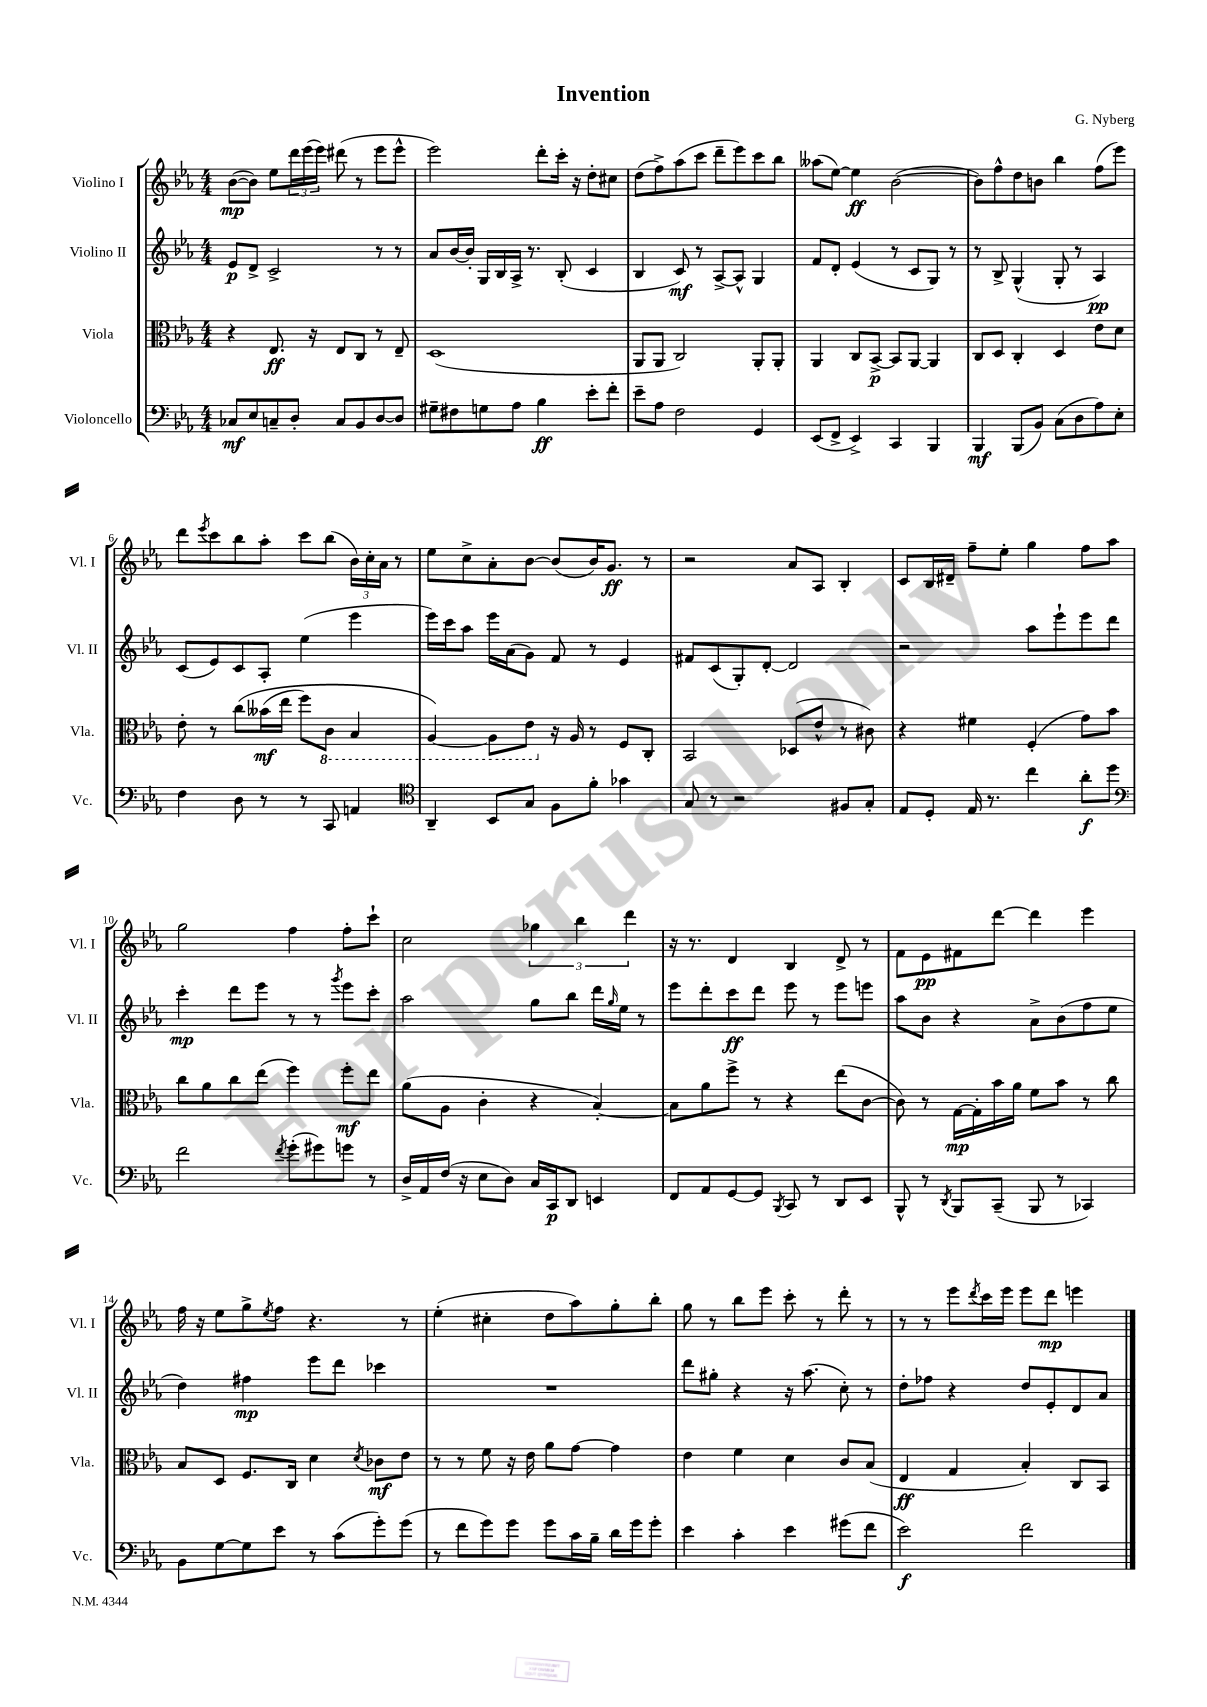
\header { title = "Invention" composer = "G. Nyberg" }
<<
\new StaffGroup <<
\new Staff = "s0" \with { instrumentName = "Violino I" shortInstrumentName = "Vl. I" } {
    \clef treble \key ees \major \numericTimeSignature \time 4/4
    bes'8~\mp( bes'8) ees''8 \tuplet 3/2 { d'''16 ees'''16( ees'''16) } dis'''8( r8 ees'''8 ees'''8-^ |
    ees'''2) d'''8-. c'''16-. r16 d''8-. cis''8 |
    d''8( f''8->) aes''8( c'''8 d'''8-- ees'''8) c'''8 bes''8 |
    aeses''8( ees''8~) ees''4\ff bes'2~( |
    bes'8) f''8-^ d''8 b'8 bes''4 f''8( ees'''8) |
    d'''8 \acciaccatura { ees'''8 } c'''8 bes''8 aes''8-. c'''8 bes''8( \tuplet 3/2 { bes'16) c''16-. aes'16 } r8 |
    ees''8 c''8-> aes'8-. bes'8~ bes'8( bes'16) g'8.\ff r8 |
    r2 aes'8 aes8 bes4-. |
    c'8 bes16 dis'16-- f''8-- ees''8-. g''4 f''8 aes''8 |
    g''2 f''4 f''8-. c'''8-! |
    c''2 \tuplet 3/2 { ges''4 bes''4 d'''4 } |
    r16 r8. d'4 bes4 d'8-> r8 |
    f'8 ees'8\pp fis'8 d'''8~ d'''4 ees'''4 |
    f''16 r16 ees''8 g''8-> \acciaccatura { ees''8 } f''8 r4. r8 |
    ees''4-.( cis''4-. d''8 aes''8) g''8-. bes''8-. |
    g''8 r8 bes''8 ees'''8 c'''8-. r8 d'''8-. r8 |
    r8 r8 ees'''8 \acciaccatura { d'''8 } c'''16 ees'''16 ees'''8 d'''8\mp e'''4 \bar "|." |
}
\new Staff = "s1" \with { instrumentName = "Violino II" shortInstrumentName = "Vl. II" } {
    \clef treble \key ees \major \numericTimeSignature \time 4/4
    ees'8\p d'8-> c'2-> r8 r8 |
    aes'8 bes'16~ bes'16-. g16 bes16 aes16-> r8. bes8-.( c'4 |
    bes4 c'8\mf) r8 aes8~-> aes8-^ g4 |
    f'8 d'8-. ees'4( r8 c'8 g8) r8 |
    r8 bes8-> g4-^( g8-. r8 aes4\pp) |
    c'8( ees'8) c'8 aes8-. ees''4( ees'''4 |
    ees'''16) c'''16 aes''8 ees'''16 aes'16( g'8) f'8 r8 ees'4 |
    fis'8 c'8( g8-.) d'8~-. d'2 |
    r2 aes''8 ees'''8-! ees'''8 d'''8 |
    c'''4-.\mp d'''8 ees'''8 r8 r8 \acciaccatura { g'''8 } ees'''8 c'''8-. |
    aes''2 g''8 bes''8 d'''16 \grace { g''16 } ees''16 r8 |
    ees'''8 d'''8-. c'''8\ff d'''8 ees'''8 r8 ees'''8 e'''8 |
    aes''8 bes'8 r4 aes'8-> bes'8( f''8 ees''8 |
    d''4) fis''4\mp ees'''8 d'''8 ces'''4 |
    R1 |
    d'''8 gis''8-. r4 r16 aes''8.( c''8-.) r8 |
    d''8-. fes''8 r4 d''8 ees'8-. d'8 aes'8 \bar "|." |
}
\new Staff = "s2" \with { instrumentName = "Viola" shortInstrumentName = "Vla." } {
    \clef alto \key ees \major \numericTimeSignature \time 4/4
    r4 ees8.\ff r16 ees8 c8 r8 ees8-- |
    d1( |
    aes,8 aes,8 c2) aes,8-. aes,8-. |
    aes,4 c8 bes,8~->\p bes,8 aes,8~ aes,4 |
    c8 d8 c4-. d4 ees'8 d'8 |
    ees'8-. r8 c''8\( beses'16\mf( ees''16 f''8) \ottava #-1 c8 bes,4 |
    aes,4~\) aes,8 ees8 \ottava #0 r16 aes16 r8 f8 c8-. |
    bes,2 des8( ees'8-^ r8 cis'8) |
    r4 fis'4 f4-.( g'8) bes'8 |
    c''8 aes'8 c''8 ees''8( f''4) f''8-.\mf ees''8 |
    aes'8( aes8 c'4-. r4 bes4~-.) |
    bes8 aes'8 f''8-> r8 r4 ees''8( c'8~ |
    c'8) r8 g16~\mp g16-. bes'16 aes'16 f'8 bes'8 r8 c''8 |
    bes8 d8 f8. c16 d'4 \acciaccatura { d'8 } ces'8\mf ees'8 |
    r8 r8 f'8 r16 ees'16 aes'8 g'8~ g'4 |
    ees'4 f'4 d'4 c'8 bes8( |
    ees4\ff g4 bes4-.) c8 bes,8 \bar "|." |
}
\new Staff = "s3" \with { instrumentName = "Violoncello" shortInstrumentName = "Vc." } {
    \clef bass \key ees \major \numericTimeSignature \time 4/4
    ces8\mf ees8 c8-- d8-. c8 bes,8 d8~ d8 |
    gis8-- fis8 g8 aes8 bes4\ff ees'8-. f'8-. |
    ees'8-- aes8 f2 g,4 |
    ees,8( f,8-> ees,4->) c,4 bes,,4 |
    bes,,4\mf bes,,8( bes,8) c8( d8 aes8) ees8-. |
    f4 d8 r8 r8 c,8 a,4 |
    \clef tenor aes,4-- bes,8 g8 f8 f'8-. ges'4 |
    g8 r8 r2 fis8 g8-. |
    ees8 d8-. ees16 r8. c''4 aes'8-.\f d''8 |
    \clef bass f'2 \acciaccatura { f'8 } g'8-.( gis'8) g'8 r8 |
    d16-> aes,16 f16( r16 ees8 d8) c16 c,16\p d,8 e,4 |
    f,8 aes,8 g,8~ g,8 \acciaccatura { bes,,8 } c,8 r8 d,8 ees,8 |
    bes,,8-^ r8 \acciaccatura { d,8 } bes,,8 c,8--( bes,,8 r8 ces,4) |
    bes,8 g8~ g8 ees'8 r8 c'8( g'8-.) g'8( |
    r8 f'8 g'8) g'8 g'8 c'16 bes16-- d'16 g'16 g'8-. |
    ees'4 c'4-. ees'4 gis'8( f'8 |
    ees'2\f) f'2 \bar "|." |
}
>>
>>
